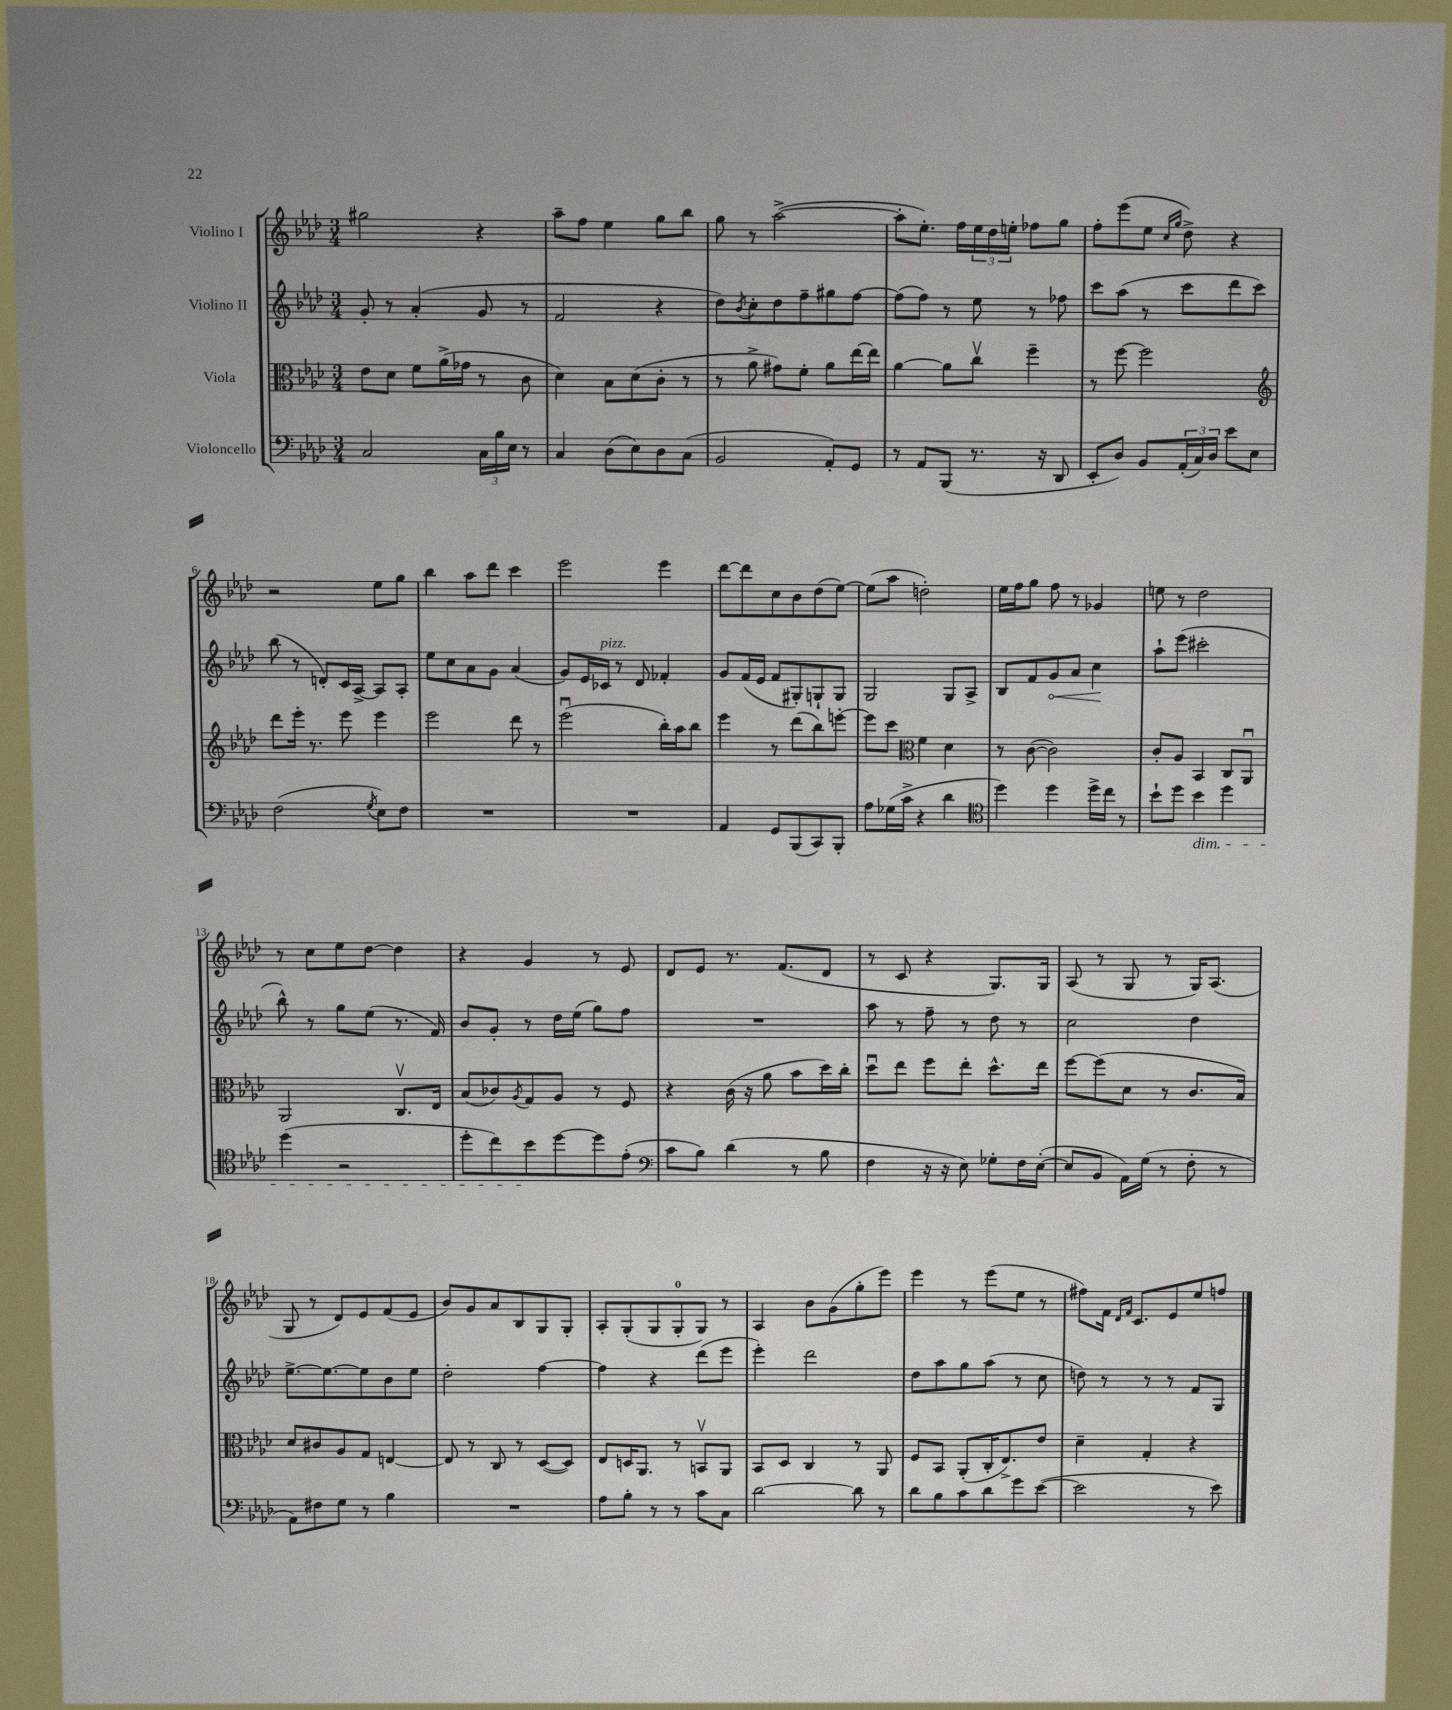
<<
\new StaffGroup <<
\new Staff = "s0" \with { instrumentName = "Violino I" } {
    \clef treble \key aes \major \numericTimeSignature \time 3/4
    gis''2 r4 |
    aes''8-- f''8 ees''4 g''8 bes''8 |
    g''8 r8 aes''2~->( |
    aes''8-. ees''8.-.) f''16 \tuplet 3/2 { ees''16 des''16 e''16-. } fes''8 g''8 |
    f''8-. ees'''8( ees''8 \grace { c''16 g''16 } des''8->) r4 |
    r2 ees''8 g''8 |
    bes''4 aes''8 des'''8 c'''4 |
    ees'''2 ees'''4 |
    des'''8~ des'''8 c''8 bes'8 des''8( ees''8~) |
    ees''8( aes''8 d''2-.) |
    ees''16 f''16 g''8 f''8 r8 ges'4 |
    e''8 r8 des''2 |
    r8 c''8 ees''8 des''8~ des''4 |
    r4 g'4 r8 ees'8 |
    des'8 ees'8 r8. f'8.( des'8 |
    r8 c'8 r4 g8.) g16 |
    aes8( r8 g8 r8 g16) aes8.( |
    g8 r8 des'8) ees'8 f'8( ees'8 |
    bes'8) g'8 aes'8 bes8 g8 g8-. |
    aes8-. g8-.( g8 g8-0-. g8) r8 |
    aes4 bes'8 g'8( g''8-. ees'''8) |
    ees'''4 r8 ees'''8( ees''8 r8 |
    fis''8) f'16 \grace { des'16 f'16 } c'8. ees'8 ees''8 f''8 \bar "|." |
}
\new Staff = "s1" \with { instrumentName = "Violino II" } {
    \clef treble \key aes \major \numericTimeSignature \time 3/4
    g'8-. r8 aes'4-.( g'8 r8 |
    f'2 r4 |
    des''8) \acciaccatura { bes'8 } c''8-. des''8 f''8-- gis''8 f''8~ |
    f''8( f''8) r8 ees''8 r8 fes''8 |
    c'''8 aes''8( r8 c'''8 des'''8 c'''8) |
    bes''8( r8 d'8-.) c'16 aes16~-> aes8 aes8-. |
    ees''8 c''8 aes'8 g'8 aes'4( |
    g'8) ees'16 ces'16^\markup { \italic "pizz." } r8 des'8 fes'4-. |
    g'8 f'16( ees'16 f'8 gis8-.) g8-! g8 |
    g2 g8 aes8-> |
    bes8 f'8 \once \override Hairpin.circled-tip = ##t g'8\< aes'8 c''4\! |
    aes''8-! ees'''8( cis'''2-. |
    bes''8-^) r8 g''8 ees''8( r8. f'16) |
    bes'8 g'8-. r8 des''16 ees''16( g''8) f''8 |
    R2. |
    aes''8 r8 f''8-- r8 des''8 r8 |
    c''2 des''4 |
    ees''8.~-> ees''8.~ ees''8 bes'8 ees''8 |
    des''2-. f''4~ |
    f''4 r4 des'''8( ees'''8 |
    ees'''4-.) des'''2 |
    des''8 aes''8 g''8 aes''8( r8 c''8 |
    d''8) r8 r8 r8 f'8 g8 \bar "|." |
}
\new Staff = "s2" \with { instrumentName = "Viola" } {
    \clef alto \key aes \major \numericTimeSignature \time 3/4
    ees'8 des'8 f'8 aes'16->( ges'16 r8 c'8 |
    des'4) bes8 des'8( c'8-. r8 |
    r8 aes'8-> gis'8) f'8-. aes'8 ees''16~ ees''16 |
    aes'4~ aes'8 c''8\upbow f''4-- |
    r8 f''8~ f''2 |
    \clef treble des'''8 ees'''16-. r8. ees'''8 ees'''4 |
    ees'''2 des'''8 r8 |
    ees'''2\downbow( bes''16-.) aes''16 bes''8 |
    ees'''4 r8 des'''8( bes''8) e'''8~-. |
    e'''8 c'''8 \clef alto f'4 des'4 |
    r8 c'8~( c'2) |
    c'8-. aes8 bes,4 c8 aes,8\downbow |
    aes,2 c8.\upbow ees16 |
    bes8( ces'8) \acciaccatura { aes8 } g8 aes8 r8 f8 |
    r4 c'16( r16 aes'8 bes'8 des''16) c''16-. |
    des''8\downbow ees''8 f''8 ees''8-. des''8.-^ ees''16 |
    f''8~ f''8( des'8 r8 c'8. bes16) |
    des'8 cis'8 aes8 g8 e4~ |
    e8 r8 c8 r8 des8~( des8) |
    ees8 d16 aes,8. r8 b,8\upbow aes,8 |
    bes,8 des8 c4 r8 aes,8 |
    f8 bes,8 aes,8-.( c16-. ees8.->) ees'8 |
    des'4-- g4-. r4 \bar "|." |
}
\new Staff = "s3" \with { instrumentName = "Violoncello" } {
    \clef bass \key aes \major \numericTimeSignature \time 3/4
    c2 \tuplet 3/2 { c16 bes16 ees16 } r8 |
    c4 des8( ees8) des8 c8( |
    bes,2 aes,8-.) g,8 |
    r8 aes,8 bes,,8( r8. r16 des,8 |
    ees,8-. des8) bes,8 \tuplet 3/2 { aes,16-.( c16) des16 } ees'8 ees8 |
    f2( \acciaccatura { g8 } ees8) f8 |
    R2. |
    R2. |
    aes,4 g,8 bes,,8( c,8) bes,,8-. |
    aes8 ges16( c'16-> r4 des'4 |
    \clef tenor des''4) des''4 des''16-> c''16 r8 |
    bes'8-! des''8 bes'4\dim des''4 |
    des''4( r2 |
    des''8-. c''8) bes'8\! des''8~ des''8 ees'8-.( |
    \clef bass c'8 bes8) des'4( r8 bes8 |
    f4 r16 r16 ees8) ges8-. f16 ees16~-.( |
    ees8 bes,8 aes,16) g16( r8 f8-. r8 |
    aes,8) fis8 g8 r8 bes4 |
    R2. |
    aes8 bes8-. r8 r8 c'8 c8 |
    des'2~ des'8 r8 |
    des'8 bes8 c'8 des'8 g'8 ees'8~( |
    ees'2 r8 ees'8) \bar "|." |
}
>>
>>
